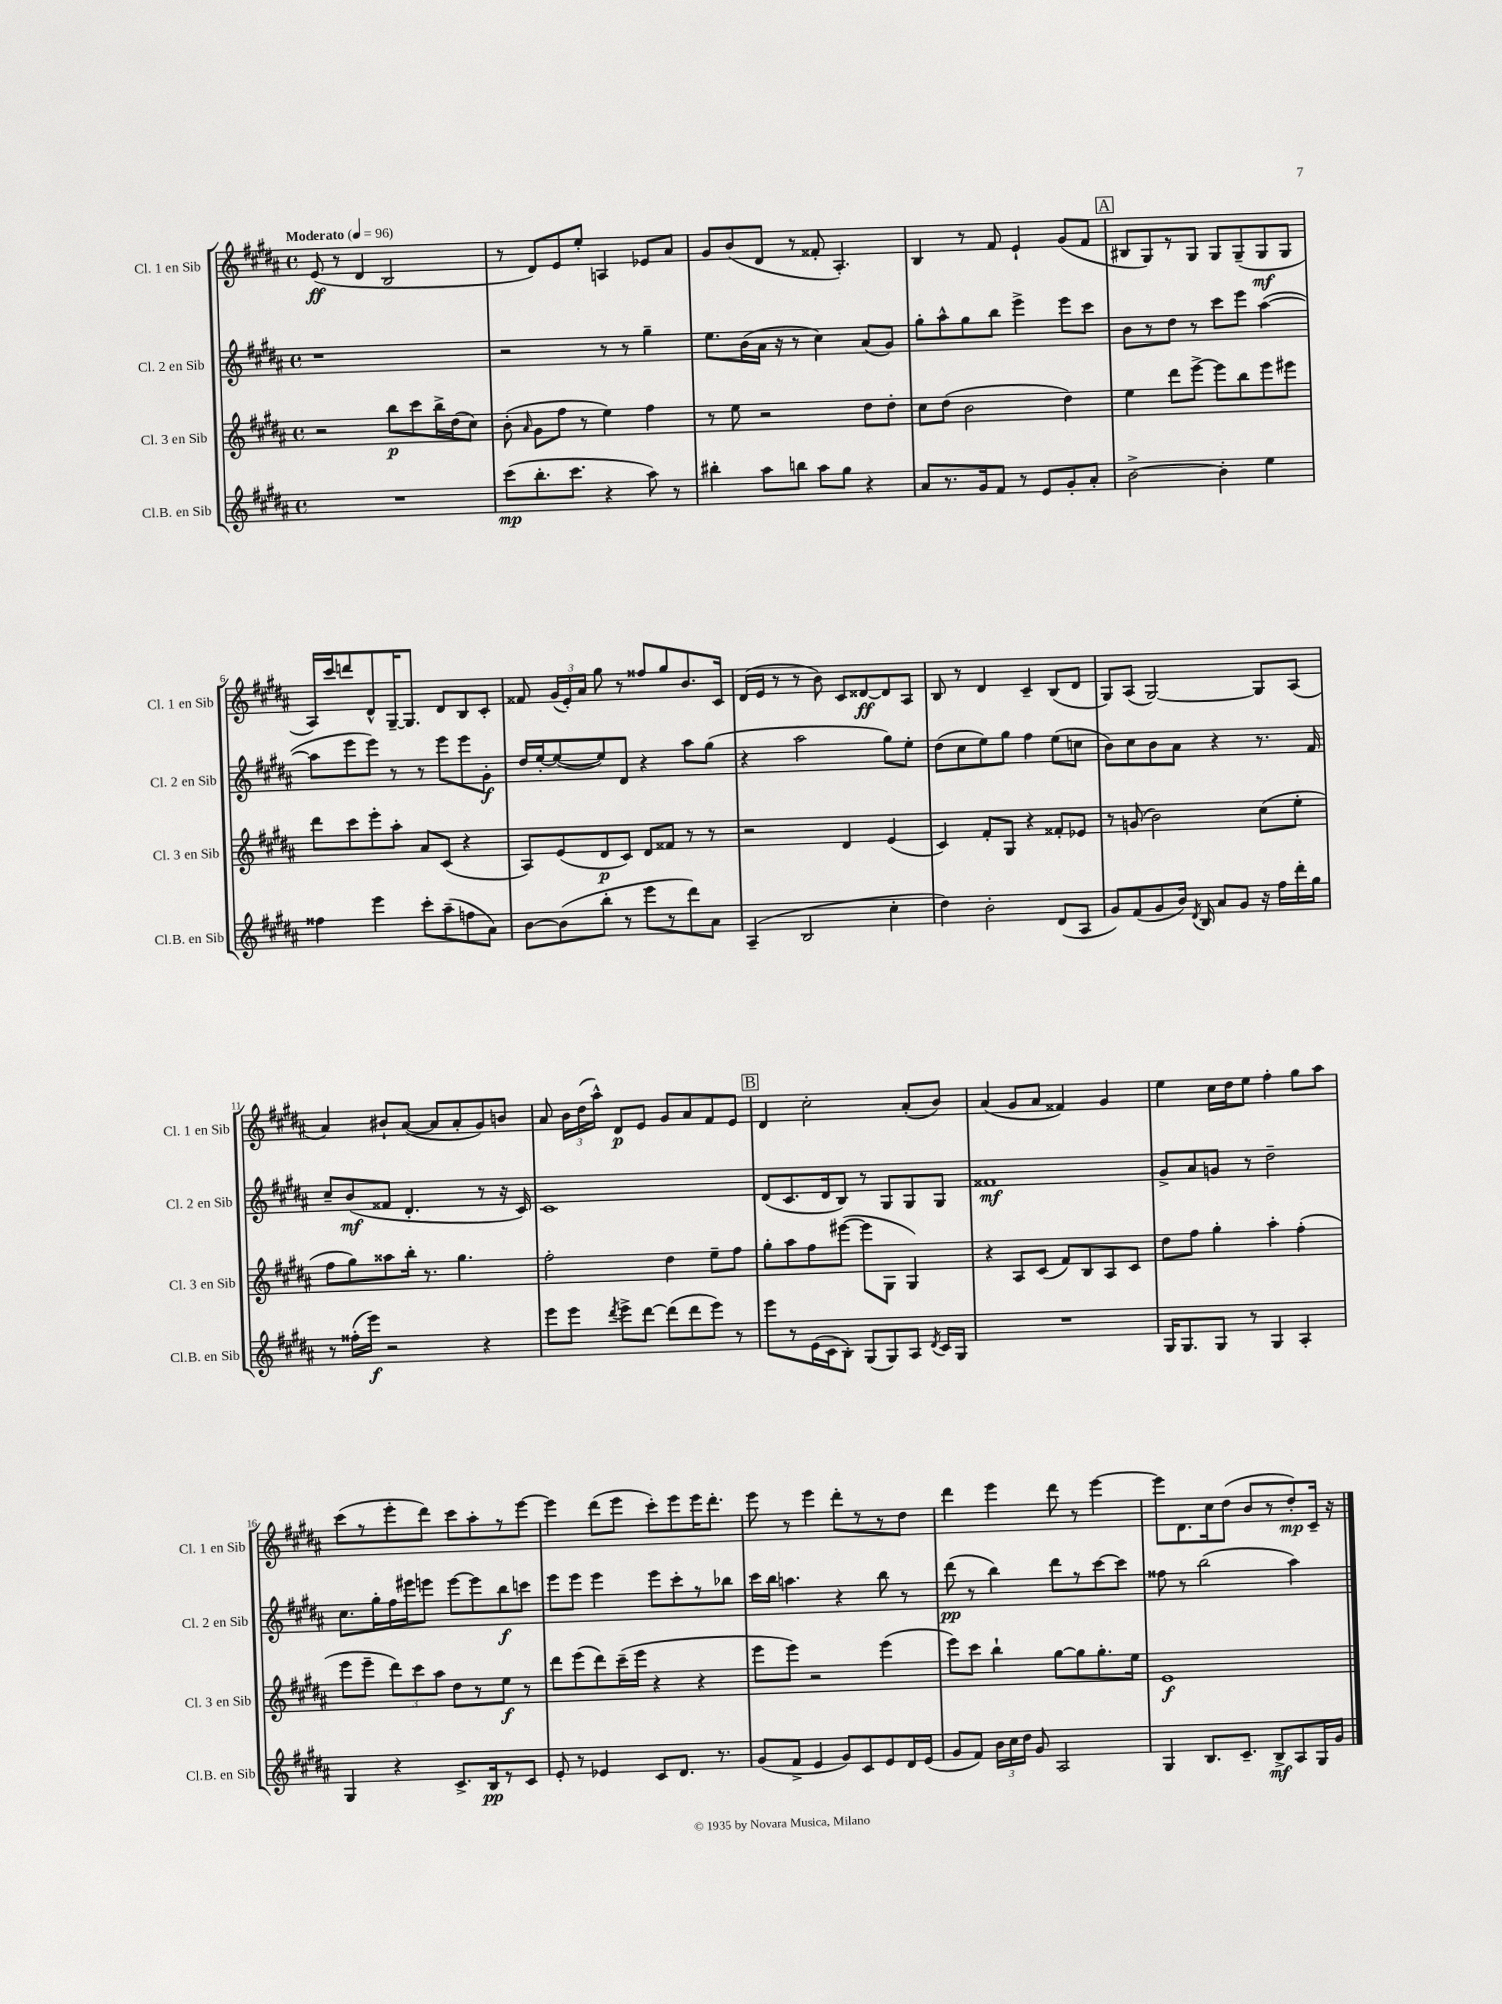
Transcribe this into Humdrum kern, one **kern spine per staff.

**kern	**kern	**kern	**kern
*staff4	*staff3	*staff2	*staff1
*clefG2	*clefG2	*clefG2	*clefG2
*k[f#c#g#d#a#]	*k[f#c#g#d#a#]	*k[f#c#g#d#a#]	*k[f#c#g#d#a#]
*M4/4	*M4/4	*M4/4	*M4/4
*met(c)	*met(c)	*met(c)	*met(c)
*MM96	*MM96	*MM96	*MM96
1r	2r	1r	(8e
.	.	.	8r
.	.	.	4d#
.	8bb	.	2B
.	8ccc#	.	.
.	16bb^	.	.
.	(16dd#	.	.
.	8cc#)	.	.
=	=	=	=
(8ccc#	(8b'	2r	8r
.	16qqa#	.	.
8.bb'	8g#	.	8d#)
.	8ff#	.	8e
8.ccc#	.	.	.
.	8r	.	8ee'
4r	4ee)	8r	4A
.	.	8r	.
8aa#)	4ff#	4gg#~	8e-
8r	.	.	8a#
=	=	=	=
4bb#'	8r	8.ee	8g#
.	8ee	.	(8b
.	.	(16b	.
8aa#	2r	16a#	8d#
.	.	16r	.
8bb	.	8r	8r
8aa#	.	4cc#)	8f##'
8gg#	.	.	4.A#')
4r	8dd#	(8a#	.
.	8dd#'	8g#)	.
=	=	=	=
8a#	8cc#	8gg#'	4B
8.r	(8dd#	8aa#^^	.
.	2b	8gg#	8r
16g#	.	.	.
8f#	.	8bb	8f#
8r	.	4eee^	4e`
8e	.	.	.
8g#'	4dd#)	8eee	(8g#
8a#'	.	8ccc#	8f#
=	=	=	=
[2b^	4ee	8b	8B#
.	.	8r	8G#)
.	8ddd#	8dd#	8r
.	[8eee^	8r	8G#
4b']	8eee]	8ccc#	8G#
.	8bb	8eee	(8G#~
4ee	8eee	([4aa#	8G#
.	8eee#	.	8G#
=	=	=	=
4ff##	8ddd#	8aa#]	16A#)
.	.	.	16ccc#
.	8ccc#	8eee	8ddd
4eee	8eee'	8eee)	8d#^^
.	8aa#'	8r	[16G#~
.	.	.	8.G#]
8ccc#'	8a#	8r	.
(8aa#~	(8c#	8eee	8d#
8ff	4r	8eee	8B
8a#)	.	8g#'	8c#'
=	=	=	=
[8b	8A#)	16dd#	8f##
.	.	[16ee'	.
(8b]	(8e	(8ee_	(24g#
.	.	.	24e')
.	.	.	24a#
8bb'	8d#	8ee])	8gg#
8r	8c#)	8d#	8r
8eee	8d#	4r	8ff##
8r	8f##	.	8gg#
8ddd#)	8r	8aa#	8.b
8a#	8r	(8gg#	.
.	.	.	16c#
=	=	=	=
(4A#~	2r	4r	(16d#
.	.	.	16e
.	.	.	8r
2B	.	2aa#	8r
.	.	.	8b)
.	4d#	.	8c#
.	.	.	[8d##
4cc#'	(4e	8gg#)	8d##]
.	.	8ee'	8A#
=	=	=	=
4dd#)	4c#)	(8dd#	8B
.	.	8cc#	8r
2b'	8f#'	8ee)	4d#
.	8G#	8gg#	.
.	4r	4ff#	4c#~
(8d#	8f##'	(8ee	(8B
8A#	8e-	8cc	8d#
=	=	=	=
8g#)	8r	8b)	8G#)
(8f#	(8g	8cc#	(8A#
8g#	2b)	8b	[2G#)
16b)	.	8a#	.
8qd#	.	.	.
16B	.	.	.
8a#	.	4r	.
8g#	.	.	.
16r	(8cc#	8.r	8G#]
16ff#	.	.	.
16ddd#'	8ee'	.	(8A#
16gg#	.	16f#	.
=	=	=	=
8r	8ff#	8cc#~	4a#)
(16ff##'	8gg#)	(8b	.
16eee)	.	.	.
2r	8aa##	8f##	8b#`
.	16bb'	4.d#'	([8a#
.	8.r	.	.
.	.	.	8a#]
.	4.gg#	.	8a#'
4r	.	8r	8g#)
.	.	16r	8b
.	.	16c#)	.
=	=	=	=
8eee	2ff#'	1c#	8a#
8eee	.	.	24b
.	.	.	(24dd#
.	.	.	24aa#^^)
8qddd#	.	.	.
8eee^	.	.	8d#
[8ddd#	.	.	8e
(8ddd#]	4dd#	.	8g#
8ddd#	.	.	8a#
8eee)	8ee~	.	8f#
8r	8ff#	.	8e
=	=	=	=
8eee	8gg#'	(8d#	4d#
8r	8aa#	8.c#	.
(16e	8ff#	.	2cc#'
16c#	.	16d#	.
8B')	([8eee#	8B)	.
(8G#	8eee#]	8r	.
8G#)	8G#	8G#	.
8A#	4G#)	8G#	(8a#'
8qd#	.	.	.
16c#	.	8G#	8b)
16G#	.	.	.
=	=	=	=
1r	4r	1f##	(4a#
.	8A#	.	8g#
.	(8c#	.	8a#
.	8f#)	.	4f##)
.	8B	.	.
.	8A#	.	4g#
.	8c#	.	.
=	=	=	=
16G#	8dd#	8g#^	4ee
8.G#	.	.	.
.	8ff#	8a#	.
8G#	4gg#'	8g	16cc#
.	.	.	16dd#
8r	.	8r	8ee
4G#	4aa#'	2dd#~	4ff#'
4A#'	(4ff#'	.	8gg#
.	.	.	8aa#
=	=	=	=
4G#	8eee	8.cc#	(8ccc#
.	8eee~	.	8r
.	.	16gg#'	.
4r	12ddd#)	16ff#	8eee'
.	.	16eee#	.
.	12ccc#	.	.
.	.	8eee	8ddd#)
.	12aa#	.	.
8.c#^	8dd#	[8eee	8ccc#
.	8r	8eee]	8aa#'
16B	.	.	.
8r	8ee	8bb	8r
8c#	8r	8ccc	[8eee
=	=	=	=
8e'	8ddd#	8eee	4eee]
8r	(8eee	8eee	.
4e-	8ddd#)	4eee	(8ddd#
.	(16ccc#~	.	8eee
.	16eee	.	.
8c#	4r	8eee	8ccc#')
8.d#	.	8ccc#'	8eee
.	4r	8r	16eee
8.r	.	.	8.ddd#'
.	.	8bb-	.
=	=	=	=
(8g#	8eee	16ccc#	8eee
.	.	16bb	.
8f#^	8eee)	4.aa	8r
4e	2r	.	4eee
8g#)	.	4r	8ddd#'
8c#	.	.	8r
8e	(4eee	8bb	8r
16d#	.	8r	8dd#
(16e	.	.	.
=	=	=	=
8g#	8eee)	(8ddd#	4ddd#
8f#)	8ccc#	8r	.
24b	4bb`	4bb)	4eee
24cc#	.	.	.
24dd#	.	.	.
8g#	.	.	.
2A#	[8gg#	8ddd#	8ddd#
.	8gg#]	8r	8r
.	8.gg#'	[8ccc#	[4eee
.	.	8ccc#]	.
.	16ee	.	.
=	=	=	=
4G#	1e	8ff##	8eee]
.	.	8r	8.d#
8.B	.	(2bb	.
.	.	.	16cc#
.	.	.	(8dd#
8.c#~	.	.	.
.	.	.	8b
8B^	.	.	8r
8A#	.	4aa#)	8dd#')
16G#	.	.	16c#~
16g#	.	.	16r
==	==	==	==
*-	*-	*-	*-
